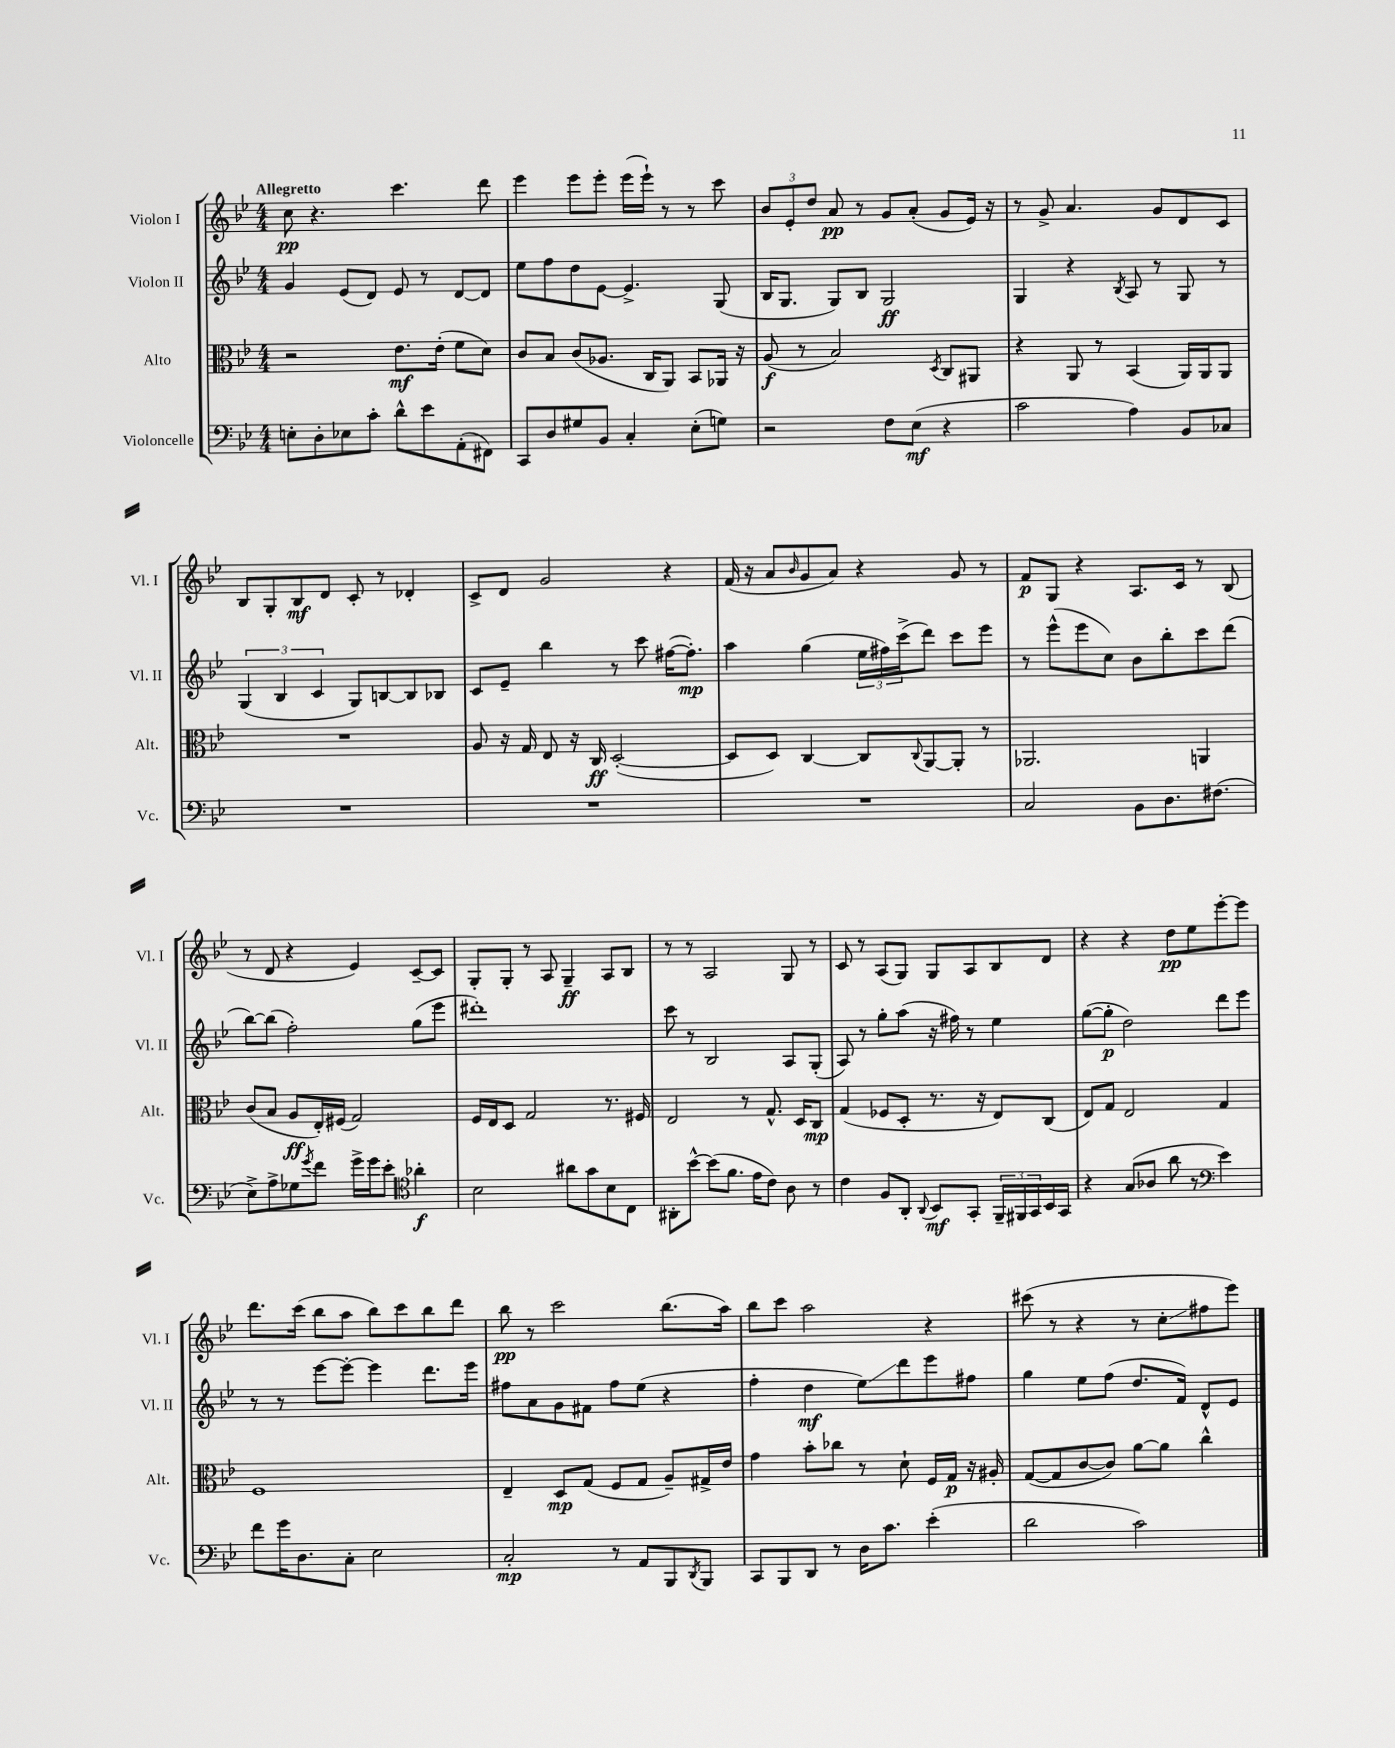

**kern	**kern	**kern	**kern
*staff4	*staff3	*staff2	*staff1
*clefF4	*clefC3	*clefG2	*clefG2
*k[b-e-]	*k[b-e-]	*k[b-e-]	*k[b-e-]
*M4/4	*M4/4	*M4/4	*M4/4
8E'\L	2r	4g/	8cc\
8D'\	.	.	4.r
8E-\	.	(8e-/L	.
8c'\J	.	8d/J)	.
8d^^\L	8.e-\L	8e-/	4.ccc\
8e-\	.	8r	.
.	(16e-'\Jk	.	.
(8AA'\	8f\L	[8d/L	.
8FF#\J)	8d\J)	8d/]J	8ddd\
=	=	=	=
8CC/L	8c/L	8ee-\L	4eee-\
8D/	8B-/J	8ff\	.
8G#/	(8c/L	8dd\	8eee-\L
8BB-/J	8.A-/J	[8e-\J	8eee-'\J
4C'/	.	4.e-^/]	(16eee-\LL
.	16C/LK	.	16eee-`\JJ)
.	8AA/J)	.	8r
(8E-'\L	8BB-/L	.	8r
8G\J)	16AA-/Jk	(8G/	8ccc\
.	16r	.	.
=	=	=	=
2r	(8A/	16B-/LK	12b-/L
.	.	8.G/J	.
.	.	.	12e-'/
.	8r	.	.
.	.	.	12dd/J
.	2B-/)	8G/L)	8a/
.	.	8B-/J	8r
8F\L	.	2G/	8g/L
(8E-\J	.	.	(8a'/J
.	8qD/	.	.
4r	8C/L	.	8g/L
.	8AA#/J	.	16e-/Jk)
.	.	.	16r
=	=	=	=
2c\	4r	4G/	8r
.	.	.	8g^/
.	8AA/	4r	4.a/
.	8r	.	.
.	.	8qB-/	.
4A\)	(4BB-/	8A/	.
.	.	8r	8g/L
8BB-/L	16AA/LL)	8G/	8d/
.	16AA/J	.	.
8C-/J	8AA/J	8r	8c/J
=	=	=	=
1r	1r	(6G/	8B-/L
.	.	.	8G'/
.	.	6B-/	.
.	.	.	8B-/
.	.	6c/	.
.	.	.	8d/J
.	.	8G/L)	8c'/
.	.	[8B/	8r
.	.	8B/]	4d-'/
.	.	8B-/J	.
=	=	=	=
1r	8A/	8c/L	8c^/L
.	16r	8e-~/J	8d/J
.	16G/	.	.
.	8E-/	4bb-\	2g/
.	16r	.	.
.	16C/	.	.
.	([2D'/	8r	.
.	.	8ccc\	.
.	.	([16ff#\LK	4r
.	.	8.ff#'\]J)	.
=	=	=	=
1r	8D/]L	4aa\	(16f/
.	.	.	16r
.	8D/J)	.	8a/L
.	.	.	16qqb-/
.	[4C/	(4gg\	8g/
.	.	.	8a/J)
.	8C/]L	24ee-\LL	4r
.	.	24ff#\)	.
.	.	(24ccc^\J	.
.	8qqC/	.	.
.	[8AA/	8ddd\J)	.
.	8AA'/]J	8ccc\L	8g/
.	8r	8eee-\J	8r
=	=	=	=
2C/	2.AA-/	8r	8f/L
.	.	(8eee-^^\L	8G/J
.	.	8eee-\	4r
.	.	8cc\J)	.
8BB-\L	.	8b-\L	8.A/L
8.D\	.	8bb-'\	.
.	.	.	16c/Jk
.	4AA/	8ccc\	8r
(8.F#\J	.	.	.
.	.	(8ddd\J	(8B-/
=	=	=	=
8E-^\L)	(8c/L	[8bb-\L)	8r
8A^\	8B-/J	(8bb-\]J	8d/
8G-\	8A/L	2ff'\)	4r
8qg/	.	.	.
8f\J	16E-'/L)	.	.
.	(16F#/JJ	.	.
16g^\LL	2G/)	.	4e-/)
16g\J	.	.	.
8e-'\J	.	.	.
*clefC4	*	*	*
4a-'\	.	(8gg\L	[8c~/L
.	.	8eee-\J	8c/]J
=	=	=	=
2B-\	16F/LL	1ddd#')	8G'/L
.	16E-/J	.	.
.	8D/J	.	8G'/J
.	2G/	.	8r
.	.	.	8A/
8a#\L	.	.	4G~/
8g\	.	.	.
8B-\	8.r	.	8A/L
8C\J	.	.	8B-/J
.	16F#/	.	.
=	=	=	=
8AA#'\L	2E-/	8ccc\	8r
[8b-^^\J	.	8r	8r
(8b-\]L	.	2B-/	2A/
8.f\J	.	.	.
.	8r	.	.
16e-\LK	.	.	.
8c\J)	8.G^^/	.	.
8A\	.	8A/L	8G/
.	16D/LK	.	.
8r	8C/J	(8G'/J	8r
=	=	=	=
4c\	(4G/	8A/)	8c/
.	.	8r	8r
8F/L	8F-/L	8gg'\L	(8A/L
8AA'/J	8D'/J	(8aa\J	8G/J)
8qqAA/	.	.	.
8BB-/L	8.r	16r	8G/L
.	.	16ff#\)	.
8GG'/J	.	8r	8A/
.	16r	.	.
24FF~/LL	8E-/L)	4ee-\	8B-/
24FF#/	.	.	.
24GG/	.	.	.
16BB-/	(8C/J	.	8d/J
16GG/JJ	.	.	.
=	=	=	=
4r	8E-/L)	([8gg\L	4r
.	8G/J	8gg'\]J	.
(8G/L	2E-/	2dd\)	4r
8A-/J	.	.	.
8a\	.	.	8dd\L
8r	.	.	8ee-\
*clefF4	*	*	*
4e-\)	4G/	8ddd\L	[8eee-'\
.	.	8eee-\J	8eee-\]J
=	=	=	=
8f\L	1F	8r	8.ddd\L
16g\K	.	8r	.
8.D\	.	.	(16ccc\Jk
.	.	[8eee-\L	8bb-\L
8C'\J	.	8eee-'\_J	8aa\J
2E-\	.	4eee-\]	8bb-\L)
.	.	.	8ccc\
.	.	8.ddd\L	8bb-\
.	.	.	8ddd\J
.	.	16eee-\Jk	.
=	=	=	=
2C'/	4E-~/	8ff#\L	8bb-\
.	.	8a\	8r
.	8D/L	8g\	2ccc\
.	(8G/J	8f#\J	.
8r	8F/L	8ff#\L	.
8AA/L	8G/J	(8ee-\J	.
8BBB-/	8A~/L)	4r	(8.bb-\L
8qDD/	.	.	.
8BBB-/J	16G#^/L	.	.
.	16e-/JJ	.	16aa\Jk)
=	=	=	=
8CC/L	4g\	4ff'\	8bb-\L
8BBB-/	.	.	8ccc\J
8DD/J	8b-'\L	4dd\	2aa\
8r	8cc-\J	.	.
16D\LK	8r	8ee-\L)	.
8.c\J	.	.	.
.	8d`\	8ddd\	.
(4e-'\	16F/LL	8eee-\	4r
.	16G/JJ	.	.
.	16r	8ff#\J	.
.	16A#'/	.	.
=	=	=	=
2d\	([8G/L	4gg\	(8ccc#\
.	8G/]	.	8r
.	[8c/	8ee-\L	4r
.	8c/]J)	(8ff\J	.
2c\)	[8a\L	8.dd/L	8r
.	8a\]J	.	8cc'\L
.	.	16f/Jk)	.
.	4cc^^\	8d^^/L	8ff#\
.	.	8e-/J	8eee-\J)
==	==	==	==
*-	*-	*-	*-
